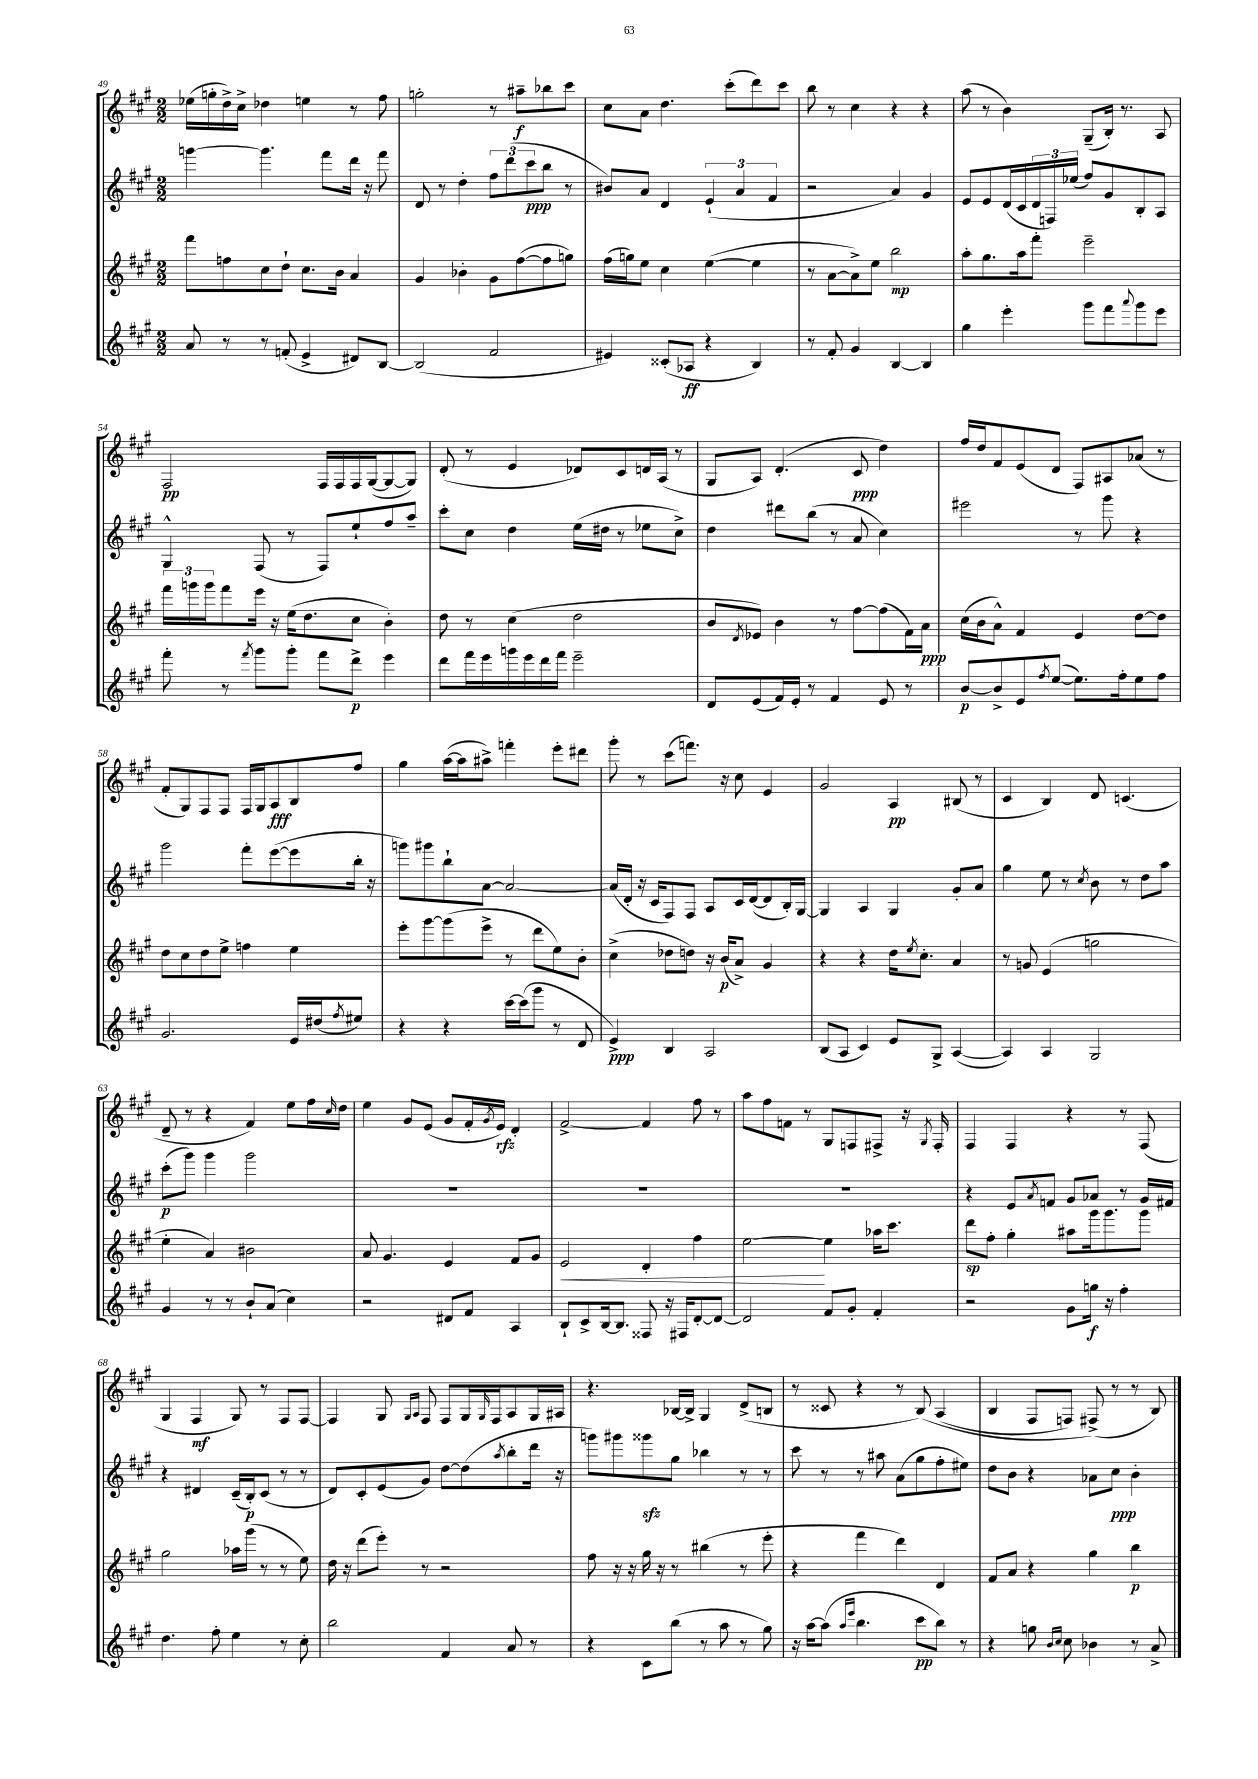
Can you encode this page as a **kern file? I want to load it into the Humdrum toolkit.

**kern	**dynam	**kern	**dynam	**kern	**dynam	**kern	**dynam
*part4	*part4	*part3	*part3	*part2	*part2	*part1	*part1
*staff4	*staff4	*staff3	*staff3	*staff2	*staff2	*staff1	*staff1
*clefG2	*	*clefG2	*	*clefG2	*	*clefG2	*
*k[f#c#g#]	*	*k[f#c#g#]	*	*k[f#c#g#]	*	*k[f#c#g#]	*
*M2/2	*	*M2/2	*	*M2/2	*	*M2/2	*
=49	=49	=49	=49	=49	=49	=49	=49
8a/	.	8fff#\L	.	[4gggn\	.	(16ee-X\LL	.
.	.	.	.	.	.	16ggn'\	.
8r	.	8ffn\	.	.	.	16dd^\)	.
.	.	.	.	.	.	16cc#^\JJ	.
8r	.	8cc#\	.	4.ggg\]	.	4dd-X\	.
(8fn'/	.	8dd`\J	.	.	.	.	.
4e^/	.	8.cc#\L	.	.	.	4een\	.
.	.	.	.	8fff#\L	.	.	.
.	.	16b\Jk	.	.	.	.	.
8d#X/L)	.	4a/	.	16ddd\Jk	.	8r	.
.	.	.	.	16r	.	.	.
[8B/J	.	.	.	8fff#\	.	8ff#\	.
=50	=50	=50	=50	=50	=50	=50	=50
(2B/]	.	4g#/	.	8d/	.	2ggn'\	.
.	.	.	.	8r	.	.	.
.	.	4b-X'\	.	4dd'\	.	.	.
2f#/	.	8g#\L	.	12ff#\L	.	8r	.
.	.	.	.	(12ddd\	.	.	.
.	.	([8ff#\	.	.	.	8aa#X~\L	f
.	.	.	.	12ccc#\	ppp	.	.
.	.	8ff#\]	.	8bb\J	.	8bb-X\	.
.	.	8ggn\J)	.	8r	.	8ccc#\J	.
=51	=51	=51	=51	=51	=51	=51	=51
4e#X/)	.	(16ff#\LL	.	8b#X/L)	.	8cc#\L	.
.	.	16ggn\J)	.	.	.	.	.
.	.	8ee\J	.	8a/J	.	8a\J	.
(8c##X'/L	.	4cc#\	.	4d/	.	4.dd\	.
8A-X/J	ff	.	.	.	.	.	.
4r	.	([4ee\	.	(6e`/	.	.	.
.	.	.	.	.	.	(8ccc#'\L	.
.	.	.	.	6a/	.	.	.
4B/)	.	4ee\]	.	.	.	8ddd\)	.
.	.	.	.	6f#/	.	.	.
.	.	.	.	.	.	8ccc#\J	.
=52	=52	=52	=52	=52	=52	=52	=52
8r	.	8r	.	2r	.	8bb\	.
8f#'/	.	[8a\L	.	.	.	8r	.
4g#/	.	8a^\])	.	.	.	4cc#\	.
.	.	8ee\J	.	.	.	.	.
[4B/	.	2bb\	mp	4a/)	.	4r	.
4B/]	.	.	.	4g#/	.	4r	.
=53	=53	=53	=53	=53	=53	=53	=53
4gg#\	.	8aa'\L	.	8e/L	.	(8aa\	.
.	.	8.gg#\	.	8e/	.	8r	.
4eee'\	.	.	.	(16d/L	.	4b\)	.
.	.	16aa\k	.	16c#/	.	.	.
.	.	8fff#'\J	.	24d/	.	.	.
.	.	.	.	24Fn/)	.	.	.
.	.	.	.	(24ee-X/JJ	.	.	.
8ggg#\L	.	2eee~\	.	8ff#/L)	.	(8G#~/L	.
8fff#\	.	.	.	8g#/	.	16B'/Jk)	.
.	.	.	.	.	.	8.r	.
8qqaaa/	.	.	.	.	.	.	.
8ggg#\	.	.	.	8B'/	.	.	.
8eee\J	.	.	.	8A/J	.	8A/	.
!!LO:LB:g=z
=54	=54	=54	=54	=54	=54	=54	=54
8fff#'\	.	24fff#\LL	.	4G#^^/	.	2F#/	pp
.	.	24gggn\	.	.	.	.	.
.	.	24ggg\J	.	.	.	.	.
8r	.	8fff#\	.	.	.	.	.
8qfff#/	.	.	.	.	.	.	.
8ggg#\L	.	16eee\Jk	.	(8F#/	.	.	.
.	.	16r	.	.	.	.	.
8ggg#'\J	.	(16ee\KL	.	8r	.	.	.
.	.	8.dd\	.	.	.	.	.
8fff#\L	.	.	.	8F#/L)	.	16F#/LL	.
.	.	.	.	.	.	16F#/	.
8ddd^\J	p	8cc#\J	.	8ee`/	.	16F#/	.
.	.	.	.	.	.	([16G#/J	.
4eee\	.	4b'\)	.	8ff#/	.	8G#/_	.
.	.	.	.	8aa~/J	.	8G#/J])	.
=55	=55	=55	=55	=55	=55	=55	=55
8ddd\L	.	8dd\	.	8ccc#'\L	.	(8d'/	.
16fff#\L	.	8r	.	8cc#\J	.	8r	.
16eee\	.	.	.	.	.	.	.
16gggn\	.	(4cc#\	.	4dd\	.	4e/	.
16eee\	.	.	.	.	.	.	.
16ddd\	.	.	.	.	.	.	.
16fff#\JJ	.	.	.	.	.	.	.
2eee~\	.	2dd\	.	(16ee\LL	.	8d-X/L)	.
.	.	.	.	16dd#X\JJ	.	.	.
.	.	.	.	8r	.	8c#/	.
.	.	.	.	8ee-X\L	.	16dn/L	.
.	.	.	.	.	.	(16A/JJ	.
.	.	.	.	8cc#^\J)	.	8r	.
=56	=56	=56	=56	=56	=56	=56	=56
8d/L	.	8b/L	.	4dd\	.	8G#/L	.
.	.	8qd/	.	.	.	.	.
(8e/	.	8e-X/J)	.	.	.	8A/J)	.
16f#/L)	.	4b\	.	8ddd#X\L	.	(4.d'/	.
16e'/JJ	.	.	.	.	.	.	.
8r	.	.	.	(8bb\J	.	.	.
4f#/	.	8r	.	8r	.	.	.
.	.	[8ff#\L	.	8a/	.	8c#/	ppp
8e/	.	(8ff#\]	.	4cc#\)	.	4dd\)	.
8r	.	16f#\L)	.	.	.	.	.
.	.	16a\JJ	ppp	.	.	.	.
=57	=57	=57	=57	=57	=57	=57	=57
[8b/L	p	(16cc#\LL	.	2eee#X\	.	16ff#/LL	.
.	.	16b\J	.	.	.	16dd/J	.
8b^/]	.	8a^^\J)	.	.	.	8f#/	.
8e/	.	4f#/	.	.	.	(8e/	.
8qff#/	.	.	.	.	.	.	.
([8ee/J	.	.	.	.	.	8d/J	.
8.ee\L])	.	4e/	.	8r	.	8F#/L)	.
.	.	.	.	8ggg#\	.	8A#X/	.
16ff#'\k	.	.	.	.	.	.	.
8ee\	.	[8dd\L	.	4r	.	(8a-X/J	.
8ff#\J	.	8dd\J]	.	.	.	8r	.
!!LO:LB:g=z
=58	=58	=58	=58	=58	=58	=58	=58
2.g#/	.	8dd\L	.	2ggg#\	.	8f#'/L	.
.	.	8cc#\	.	.	.	8G#/)	.
.	.	8dd\	.	.	.	8F#/	.
.	.	8ee^\J	.	.	.	8F#/J	.
.	.	4ffn\	.	8fff#'\L	.	16F#/LL	.
.	.	.	.	.	.	16G#/J	.
.	.	.	.	([8eee\	.	8A/	fff
16e/LL	.	4ee\	.	8eee\]	.	8B/	.
(16dd#X/J	.	.	.	.	.	.	.
8qff#/	.	.	.	.	.	.	.
8ee#X/J)	.	.	.	16bb'\Jk	.	8ff#/J	.
.	.	.	.	16r	.	.	.
=59	=59	=59	=59	=59	=59	=59	=59
4r	.	8eee'\L	.	8gggn\L)	.	4gg#\	.
.	.	[8ggg#\	.	8ggg#X\	.	.	.
4r	.	(8ggg#\]	.	8bb`\	.	([16aa\LL	.
.	.	.	.	.	.	16aa\J]	.
.	.	8eee^\J	.	[8a\J	.	8aa#X^\J)	.
[16ccc#\LL	.	8r	.	2a/_	.	4fffn'\	.
(16ccc#\J]	.	.	.	.	.	.	.
8ggg#\J	.	8ddd\L	.	.	.	.	.
8r	.	8ee\)	.	.	.	8eee'\L	.
8d/	.	8b'\J	.	.	.	8ddd#X\J	.
=60	=60	=60	=60	=60	=60	=60	=60
4e^/)	ppp	(4cc#^\	.	(16a/LL]	.	8ggg#'\	.
.	.	.	.	16d'/JJ	.	.	.
.	.	.	.	16r	.	8r	.
.	.	.	.	16c#/KL	.	.	.
4B/	.	8dd-X\L	.	8F#/)	.	(8ccc#\L	.
.	.	8ddn\J)	.	8F#/J	.	8.fffn\J)	.
2A/	.	16r	.	8A/L	.	.	.
.	.	(16b/KL	p	.	.	16r	.
.	.	8a^/J)	.	16c#/L	.	8cc#\	.
.	.	.	.	([16d/J	.	.	.
.	.	4g#/	.	8d/]	.	4e/	.
.	.	.	.	16B'/L)	.	.	.
.	.	.	.	[16G#/JJ	.	.	.
=61	=61	=61	=61	=61	=61	=61	=61
(8B/L	.	4r	.	4G#/]	.	2g#/	.
8A/J	.	.	.	.	.	.	.
4c#/)	.	4r	.	4A/	.	.	.
8e/L	.	16dd\KL	.	4G#/	.	4A/	pp
.	.	8qee/	.	.	.	.	.
.	.	8.cc#'\J	.	.	.	.	.
8G#^/J	.	.	.	.	.	.	.
([4A/	.	4a/	.	8g#'/L	.	(8B#X/	.
.	.	.	.	8a/J	.	8r	.
=62	=62	=62	=62	=62	=62	=62	=62
4A/])	.	8r	.	4gg#\	.	4c#/	.
.	.	8gn/	.	.	.	.	.
4A/	.	(4e/	.	8ee\	.	4B/)	.
.	.	.	.	8r	.	.	.
.	.	.	.	8qcc#/	.	.	.
2G#/	.	2ggn\	.	8b\	.	8d/	.
.	.	.	.	8r	.	(4.cn/	.
.	.	.	.	8dd\L	.	.	.
.	.	.	.	8aa\J	.	.	.
!!LO:LB:g=z
=63	=63	=63	=63	=63	=63	=63	=63
4g#/	.	4ee'\	.	(8ccc#'\L	p	8d~/	.
.	.	.	.	8ggg#\J)	.	8r	.
8r	.	4a/)	.	4ggg#\	.	4r	.
8r	.	.	.	.	.	.	.
8b`/L	.	2b#X\	.	2ggg#\	.	4f#/)	.
(8a/J	.	.	.	.	.	.	.
4cc#\)	.	.	.	.	.	8ee\L	.
.	.	.	.	.	.	16ff#\L	.
.	.	.	.	.	.	16qqcc#/	.
.	.	.	.	.	.	16dd\JJ	.
=64	=64	=64	=64	=64	=64	=64	=64
2r	.	8a/	.	1r	.	4ee\	.
.	.	4.g#/	.	.	.	.	.
.	.	.	.	.	.	8g#/L	.
.	.	.	.	.	.	(8e/J	.
8d#X/L	.	4e/	.	.	.	8g#/L	.
8f#/J	.	.	.	.	.	16f#'/L	.
.	.	.	.	.	.	8qg#/	.
.	.	.	.	.	.	16e/JJ)	rfz
4A/	.	8f#/L	.	.	.	4d'/	.
.	.	8g#/J	.	.	.	.	.
=65	=65	=65	=65	=65	=65	=65	=65
!	!	!	!LO:HP:b	!	!	!	!
8B`/L	.	2e/	<	1r	.	[2f#^/	.
8c#^/	.	.	.	.	.	.	.
[16B/k	.	.	.	.	.	.	.
8.B/J]	.	.	.	.	.	.	.
8F##X/	.	4d'/	.	.	.	4f#/]	.
16r	.	.	.	.	.	.	.
16F#X/KL	.	.	.	.	.	.	.
[8d'/	.	4ff#\	.	.	.	8ff#\	.
8d/J_	.	.	.	.	.	8r	.
=66	=66	=66	=66	=66	=66	=66	=66
2d/]	.	[2ee\	.	1r	.	8aa\L	.
.	.	.	.	.	.	8ff#\	.
.	.	.	.	.	.	8fn\J	.
.	.	.	.	.	.	8r	.
8f#/L	.	4ee\]	[	.	.	8G#/L	.
8g#'/J	.	.	.	.	.	8Fn/	.
4f#'/	.	16aa-X\KL	.	.	.	8F#X^/J	.
.	.	8.ccc#\J	.	.	.	.	.
.	.	.	.	.	.	16r	.
.	.	.	.	.	.	8qG#/	.
.	.	.	.	.	.	16F#'/	.
=67	=67	=67	=67	=67	=67	=67	=67
2r	.	8ddd\L	sp	4r	.	4F#/	.
.	.	8ff#'\J	.	.	.	.	.
.	.	4gg#'\	.	8e/L	.	4F#/	.
.	.	.	.	8qa/	.	.	.
.	.	.	.	8fn/J	.	.	.
8g#\L	.	8aa#X\L	.	8g#/L	.	4r	.
16ggn\Jk	f	16ggg#\k	.	8a-X/J	.	.	.
16r	.	8.ggg#\	.	.	.	.	.
4ff#'\	.	.	.	8r	.	8r	.
.	.	8ggg#\J	.	16g#/LL	.	(8F#/	.
.	.	.	.	16f#X/JJ	.	.	.
!!LO:LB:g=z
=68	=68	=68	=68	=68	=68	=68	=68
4.dd\	.	2gg#\	.	4r	.	4G#/	.
.	.	.	.	4d#X/	.	4F#/	mf
8ff#'\	.	.	.	.	.	.	.
4ee\	.	16aa-X\LL	.	(16c#~/LL	.	8G#/)	.
.	.	(16ggg#\JJ	.	16B'/J)	p	.	.
.	.	8r	.	(8c#/J	.	8r	.
8r	.	8r	.	8r	.	8F#/L	.
8cc#'\	.	8ee\)	.	8r	.	[8F#/J	.
=69	=69	=69	=69	=69	=69	=69	=69
2bb\	.	16dd\	.	8d/L)	.	4F#/]	.
.	.	16r	.	.	.	.	.
.	.	(8ddd\L	.	8c#'/	.	.	.
.	.	8eee'\J)	.	(8e/	.	8G#/	.
.	.	.	.	.	.	16qqG#/LL	.
.	.	.	.	.	.	16qqA/JJ	.
.	.	8r	.	8g#/J)	.	8F#/	.
4f#/	.	2r	.	[8dd\L	.	8F#/L	.
.	.	.	.	(8dd\]	.	16G#/L	.
.	.	.	.	.	.	16qqG#/	.
.	.	.	.	.	.	16F#/J	.
.	.	.	.	8qaa/	.	.	.
8a/	.	.	.	8bb'\	.	8A/	.
8r	.	.	.	16ddd\Jk	.	16G#/L	.
.	.	.	.	16r	.	16A#X/JJ	.
=70	=70	=70	=70	=70	=70	=70	=70
4r	.	8ff#\	.	8gggn\L)	.	4.r	.
.	.	16r	.	8ggg#X\	.	.	.
.	.	16r	.	.	.	.	.
8c#\L	.	16gg#\	.	8ggg##Xzz\	.	.	.
.	.	16r	.	.	.	.	.
(8bb\J	.	8r	.	8gg#\J	.	[16B-X/LL	.
.	.	.	.	.	.	16B-^/JJ]	.
8r	.	(4bb#X\	.	4bb-X\	.	4G#/	.
8aa\	.	.	.	.	.	.	.
8r	.	8r	.	8r	.	(8d^/L	.
8gg#\)	.	8eee'\	.	8r	.	8Bn/J	.
=71	=71	=71	=71	=71	=71	=71	=71
16r	.	4r	.	8ccc#\	.	8r	.
[16aa\KL	.	.	.	.	.	.	.
(8aa\J]	.	.	.	8r	.	8c##X/	.
16qqaa/LL	.	.	.	.	.	.	.
16qqeee/JJ	.	.	.	.	.	.	.
4.bb\	.	4fff#\	.	8r	.	4r	.
.	.	.	.	8aa#X\	.	.	.
.	.	4ddd\)	.	(8a\L	.	8r	.
8ccc#\L	pp	.	.	8gg#\	.	(8B/)	.
8bb\J)	.	4d/	.	8ff#'\	.	(4A/	.
8r	.	.	.	8ee#X\J)	.	.	.
=72	=72	=72	=72	=72	=72	=72	=72
4r	.	8f#/L	.	8dd\L	.	4B/	.
.	.	8a/J	.	8b\J	.	.	.
8ggn\	.	4r	.	4r	.	8F#/L	.
16qqb/LL	.	.	.	.	.	.	.
16qqcc#/JJ	.	.	.	.	.	.	.
8cc#\	.	.	.	.	.	8Fn/J)	.
4b-X\	.	4gg#\	.	8a-X\L	.	(8F#X^/)	.
.	.	.	.	8cc#\J	ppp	8r	.
8r	.	4bb\	p	4b'\	.	8r	.
8a^/	.	.	.	.	.	8B/)	.
==	==	==	==	==	==	==	==
*-	*-	*-	*-	*-	*-	*-	*-
